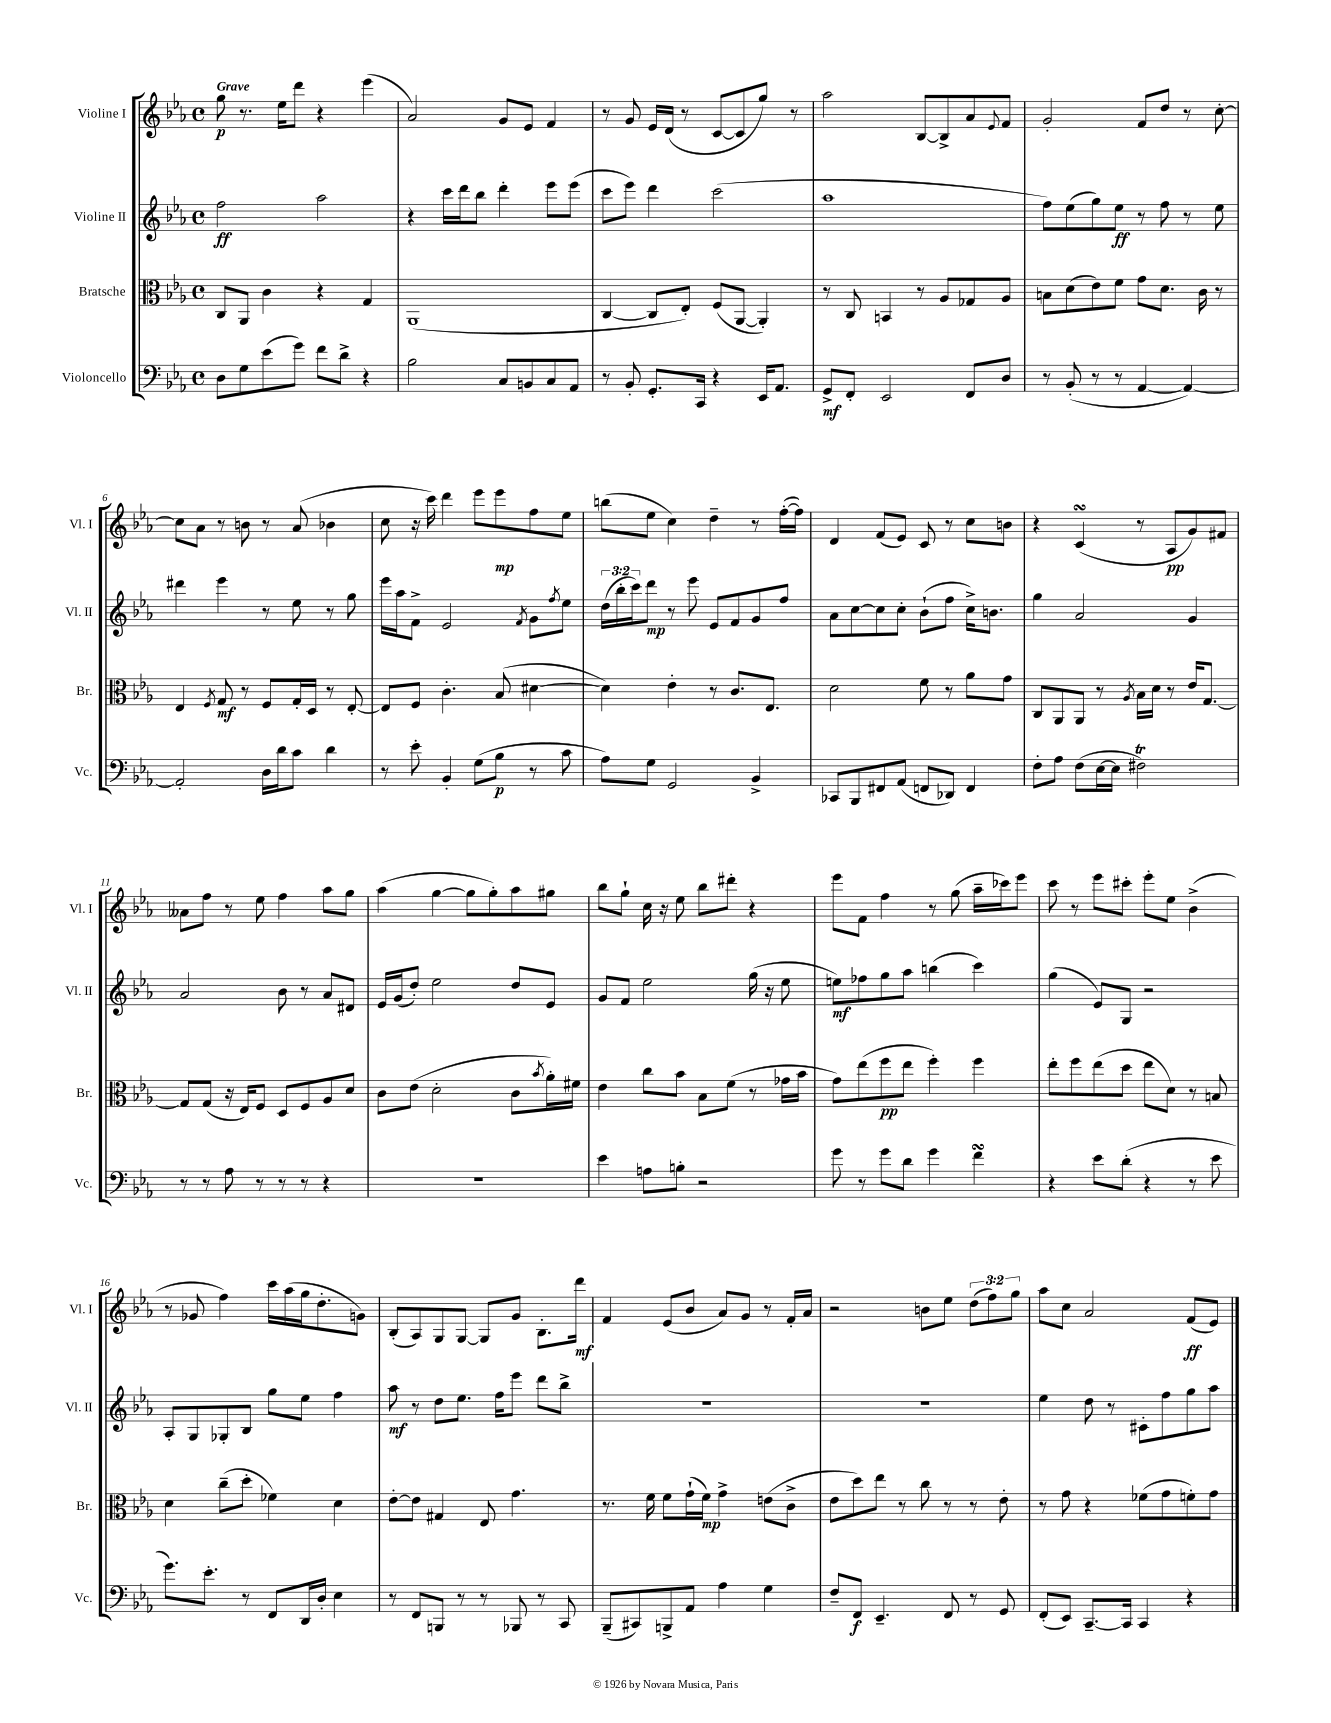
<<
\new StaffGroup <<
\new Staff = "s0" \with { instrumentName = "Violine I" shortInstrumentName = "Vl. I" } {
    \clef treble \key ees \major \defaultTimeSignature \time 4/4 \override Staff.TupletNumber.text = #tuplet-number::calc-fraction-text \tempo "Grave"
    g''8\p r8. ees''16 d'''8 r4 ees'''4( |
    aes'2) g'8 ees'8 f'4 |
    r8 g'8 ees'16 d'16( r8 c'8~ c'8 g''8) r8 |
    aes''2 bes8~ bes8-> aes'8 \appoggiatura { ees'8 } f'8 |
    g'2-. f'8 d''8 r8 c''8~-. |
    c''8 aes'8 r8 b'8 r8 aes'8( bes'4 |
    c''8 r16 c'''16) d'''4 ees'''8 ees'''8\mp f''8 ees''8 |
    b''8( ees''8 c''4) d''4-- r8 f''16~-.( f''16) |
    d'4 f'8( ees'8) c'8 r8 c''8 b'8 |
    r4 c'4\turn( r8 aes8\pp g'8) fis'8 |
    aeses'8 f''8 r8 ees''8 f''4 aes''8 g''8 |
    aes''4( g''4~ g''8 g''8-.) aes''8 gis''8 |
    bes''8 g''8-! c''16 r16 ees''8 bes''8 dis'''8-. r4 |
    ees'''8 f'8 f''4 r8 g''8( aes''16-- ces'''16) ees'''8 |
    c'''8 r8 ees'''8 cis'''8-. ees'''8-. ees''8 bes'4->( |
    r8 ges'8 f''4) c'''16 aes''16( g''16 d''8.-. g'8) |
    bes8-.( aes8) g8 g8~ g8 g'8 bes8.-. d'''16\mf |
    f'4 ees'8( bes'8 aes'8) g'8 r8 f'16-. aes'16 |
    r2 b'8 ees''8 \tuplet 3/2 { d''8( f''8) g''8 } |
    aes''8 c''8 aes'2 f'8\ff( ees'8) \bar "|." |
}
\new Staff = "s1" \with { instrumentName = "Violine II" shortInstrumentName = "Vl. II" } {
    \clef treble \key ees \major \defaultTimeSignature \time 4/4 \override Staff.TupletNumber.text = #tuplet-number::calc-fraction-text
    f''2\ff aes''2 |
    r4 c'''16 d'''16 bes''8 d'''4-. ees'''8 ees'''8( |
    c'''8 ees'''8) d'''4 c'''2( |
    aes''1 |
    f''8) ees''8( g''8) ees''8\ff r8 f''8 r8 ees''8 |
    dis'''4 ees'''4 r8 ees''8 r8 g''8 |
    ees'''16 aes''16 f'8-> ees'2 \acciaccatura { f'8 } g'8 \acciaccatura { f''8 } ees''8 |
    \tuplet 3/2 { d''16( bes''16-. c'''16) } d'''8\mp r8 ees'''8 ees'8 f'8 g'8 f''8 |
    aes'8 c''8~ c''8 c''8-. bes'8-!( f''8 c''16->) b'8. |
    g''4 aes'2 g'4 |
    aes'2 bes'8 r8 aes'8 dis'8 |
    ees'16 g'16( d''8-.) ees''2 d''8 ees'8 |
    g'8 f'8 ees''2 g''16( r16 ees''8 |
    e''8\mf) fes''8 g''8 aes''8 b''4( c'''4) |
    g''4( ees'8) g8 r2 |
    aes8-. g8 ges8-. bes8 g''8 ees''8 f''4 |
    aes''8\mf r8 d''8 ees''8. f''16 ees'''8 d'''8 bes''8-> |
    R1 |
    R1 |
    ees''4 d''8 r8 cis'8-. f''8 g''8 aes''8 \bar "|." |
}
\new Staff = "s2" \with { instrumentName = "Bratsche" shortInstrumentName = "Br." } {
    \clef alto \key ees \major \defaultTimeSignature \time 4/4
    c8 aes,8 c'4 r4 g4 |
    aes,1( |
    c4~ c8 ees8-.) f8( aes,8~ aes,4-.) |
    r8 c8 b,4 r8 aes8 ges8 aes8 |
    b8 d'8( ees'8) f'8 g'8 d'8. c'16 r8 |
    ees4 \acciaccatura { f8 } g8\mf r8 f8 g16-. d16 r8 ees8~-. |
    ees8 f8 c'4.-. bes8( dis'4~ |
    dis'4) ees'4-. r8 c'8. ees8. |
    d'2 f'8 r8 aes'8 g'8 |
    c8 aes,8 aes,8 r8 \acciaccatura { aes8 } bes16 d'16 r8 ees'16 g8.~ |
    g8 g8( r16 ees16) f8 d8 f8 aes8 d'8 |
    c'8 ees'8( d'2-. c'8 \acciaccatura { bes'8 } aes'16-.) fis'16 |
    ees'4 c''8 bes'8 bes8 f'8( r8 ges'16 bes'16 |
    g'8) ees''8( f''8\pp ees''8 f''4-.) f''4 |
    ees''8-. f''8 ees''8( d''8 ees''8 d'8) r8 b8 |
    d'4 c''8--( d''8-. fes'4) d'4 |
    ees'8~-. ees'8 gis4 ees8 g'4. |
    r8. f'16 f'8 g'16-!( f'16\mp) g'4-> e'8( c'8-> |
    ees'8 d''8) ees''8 r8 c''8 r8 r8 ees'8-. |
    r8 g'8 r4 fes'8( g'8 f'8-.) g'8 \bar "|." |
}
\new Staff = "s3" \with { instrumentName = "Violoncello" shortInstrumentName = "Vc." } {
    \clef bass \key ees \major \defaultTimeSignature \time 4/4
    d8 g8 ees'8( g'8) f'8 d'8-> r4 |
    bes2 c8 b,8 c8 aes,8 |
    r8 bes,8-. g,8.-. c,16 r4 ees,16 aes,8. |
    g,8->\mf f,8-. ees,2 f,8 d8 |
    r8 bes,8-.( r8 r8 aes,4~ aes,4~) |
    aes,2-. d16 d'16 c'8 d'4 |
    r8 ees'8-. bes,4-. g8( bes8\p r8 c'8 |
    aes8) g8 g,2 bes,4-> |
    ces,8 bes,,8 fis,8 aes,8( f,8 des,8) f,4 |
    f8-. aes8 f8( ees16~ ees16 fis2\trill) |
    r8 r8 aes8 r8 r8 r8 r4 |
    R1 |
    ees'4 a8 b8-. r2 |
    g'8 r8 g'8 d'8 g'4 f'4\turn |
    r4 ees'8 d'8-.( r4 r8 ees'8 |
    g'8.) ees'8.-. r8 f,8 d,16 d16-. ees4 |
    r8 f,8 b,,8 r8 r8 bes,,8 r8 c,8 |
    bes,,8--( cis,8) b,,8-> aes,8 aes4 g4 |
    f8-- f,8\f ees,4.-- f,8 r8 g,8 |
    f,8-.( ees,8) c,8.~-- c,16 c,4 r4 \bar "|." |
}
>>
>>
